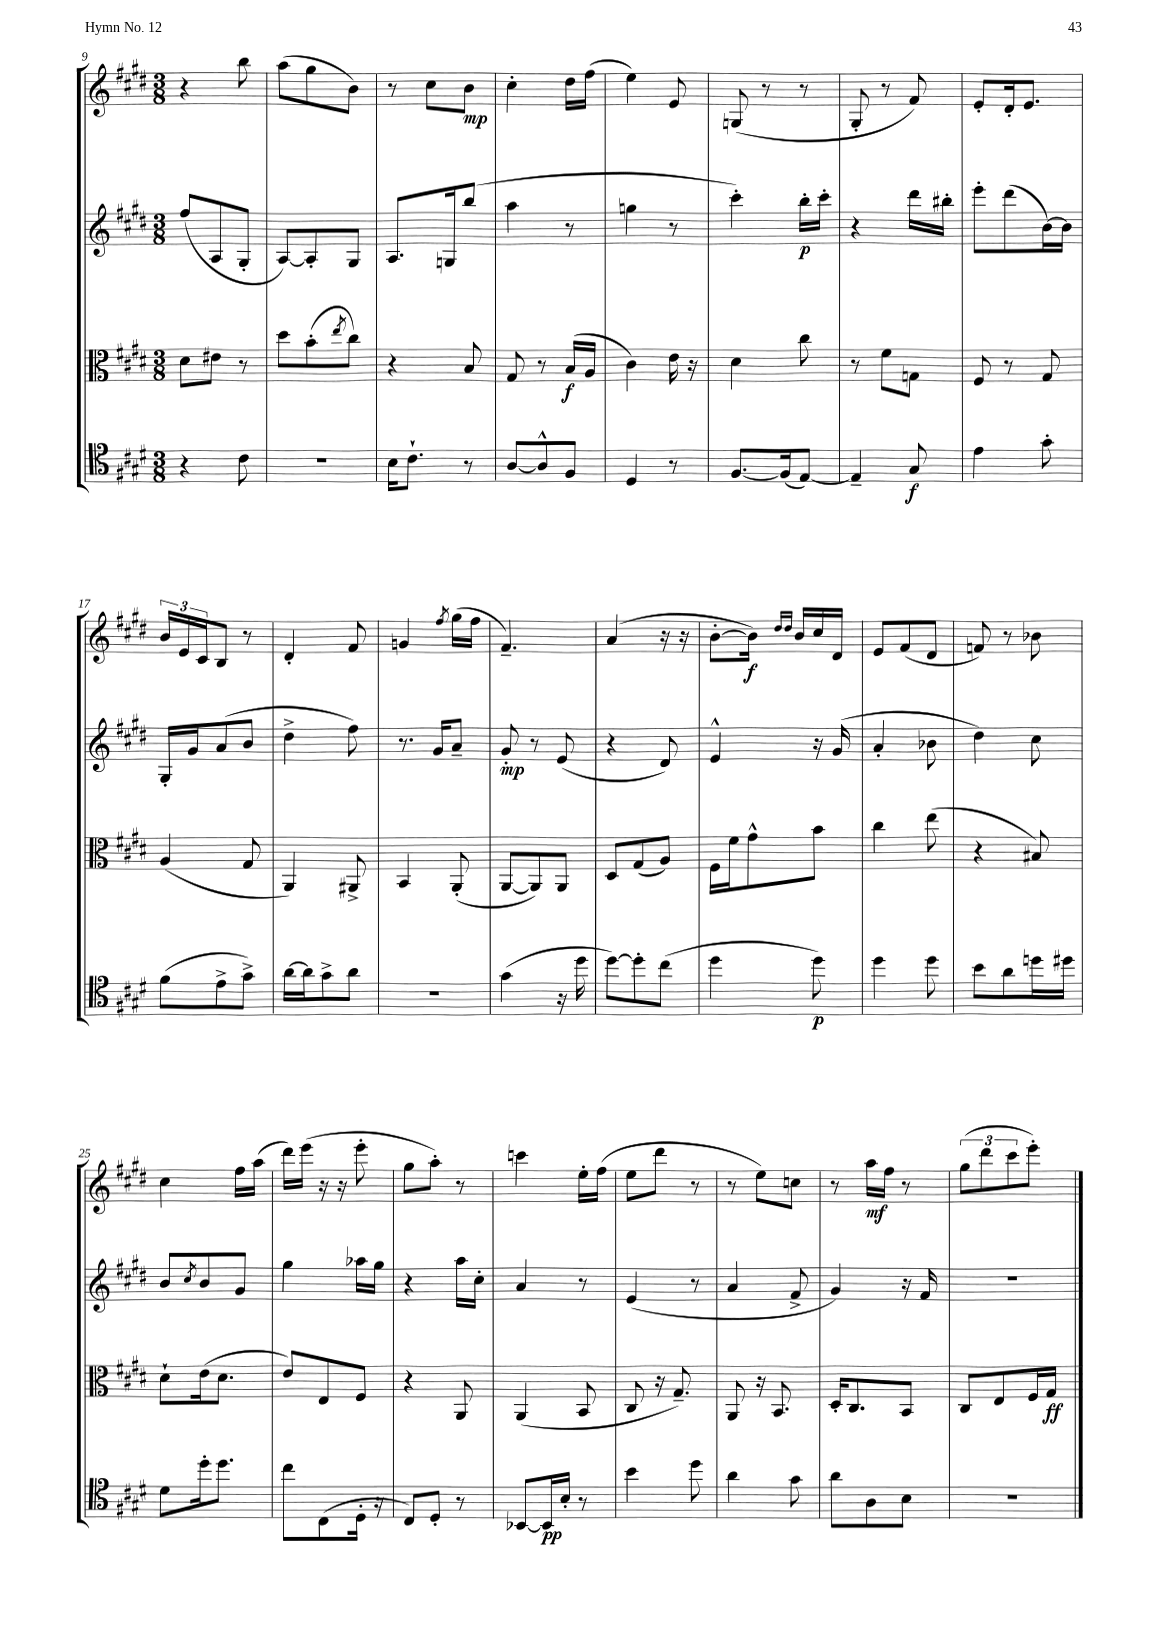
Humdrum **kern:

**kern	**kern	**kern	**kern
*staff4	*staff3	*staff2	*staff1
*clefC4	*clefC3	*clefG2	*clefG2
*k[f#c#g#d#]	*k[f#c#g#d#]	*k[f#c#g#d#]	*k[f#c#g#d#]
*M3/8	*M3/8	*M3/8	*M3/8
4r	8d#	(8ff#	4r
.	8e#	8A	.
8c#	8r	8G#'	8bb
=	=	=	=
4.r	8dd#	[8A)	(8aa
.	(8b'	8A']	8gg#
.	8qee	.	.
.	8cc#)	8G#	8b)
=	=	=	=
16B	4r	8.A	8r
8.c#`	.	.	.
.	.	.	8cc#
.	.	16G	.
8r	8B	(8bb	8b
=	=	=	=
[8A	8G#	4aa	4cc#'
8A^^]	8r	.	.
8F#	(16B	8r	16dd#
.	16A	.	(16ff#
=	=	=	=
4D#	4c#)	4gg	4ee)
8r	16e	8r	8e
.	16r	.	.
=	=	=	=
[8.F#	4d#	4ccc#')	(8G
.	.	.	8r
(16F#]	.	.	.
[8E)	8cc#	16bb'	8r
.	.	16ccc#'	.
=	=	=	=
4E~]	8r	4r	8G#'
.	8f#	.	8r
8G#	8G	16ddd#	8f#)
.	.	16bb#'	.
=	=	=	=
4e	8F#	8eee'	8e'
.	8r	(8ddd#	16d#'
.	.	.	8.e
8g#'	8G#	[16b)	.
.	.	16b]	.
=	=	=	=
(8f#	(4A	16G#'	24b
.	.	.	24e
.	.	16g#	.
.	.	.	24c#
8e^	.	(8a	8B
8g#^)	8G#	8b	8r
=	=	=	=
[16a	4AA)	4dd#^	4d#'
16a]	.	.	.
8g#^	.	.	.
8a	8AA#^	8ff#)	8f#
=	=	=	=
4.r	4BB	8.r	4g
.	.	16g#	.
.	.	.	8qff#
.	(8AA'	8a~	(16gg#
.	.	.	16ff#
=	=	=	=
(4g#	[8AA	8g#'	4.f#~)
.	8AA])	8r	.
16r	8AA	(8e	.
16dd#	.	.	.
=	=	=	=
[8dd#)	8D#	4r	(4a
8dd#']	(8G#	.	.
(8cc#	8A)	8d#)	16r
.	.	.	16r
=	=	=	=
4dd#	16F#	4e^^	[8b'
.	16f#	.	.
.	8g#^^	.	16b])
.	.	.	16qqdd#
.	.	.	16qqdd#
.	.	.	16b
8dd#)	8b	16r	16cc#
.	.	(16g#	16d#
=	=	=	=
4dd#	4cc#	4a'	8e
.	.	.	(8f#
8dd#	(8ee	8b-	8d#
=	=	=	=
8b	4r	4dd#)	8f)
8a	.	.	8r
16dd	8B#)	8cc#	8b-
16dd#	.	.	.
=	=	=	=
8d#	8d#`	8b	4cc#
.	.	8qcc#	.
16dd#'	(16e	8b	.
8.dd#	8.d#	.	.
.	.	8g#	16ff#
.	.	.	(16aa
=	=	=	=
8cc#	8e)	4gg#	16ddd#)
.	.	.	(16eee
(8C#	8E	.	16r
.	.	.	16r
16D#'	8F#	16aa-	8eee'
16r	.	16gg#	.
=	=	=	=
8C#)	4r	4r	8gg#
8D#'	.	.	8aa')
8r	8AA	16aa	8r
.	.	16cc#'	.
=	=	=	=
[8BB-	(4AA	4a	4ccc
16BB-]	.	.	.
16B'	.	.	.
8r	8BB	8r	16ee'
.	.	.	(16ff#
=	=	=	=
4b	8C#	(4e	8ee
.	16r	.	8ddd#
.	8.G#~)	.	.
8dd#	.	8r	8r
=	=	=	=
4a	8AA	4a	8r
.	16r	.	8ee)
.	8.BB	.	.
8g#	.	8f#^	8cc
=	=	=	=
8a	16D#'	4g#)	8r
.	8.C#	.	.
8A	.	.	16aa
.	.	.	16ff#
8B	8BB	16r	8r
.	.	16f#	.
=	=	=	=
4.r	8C#	4.r	(12gg#
.	.	.	12ddd#
.	8E	.	.
.	.	.	12ccc#
.	16F#	.	8eee')
.	16G#	.	.
==	==	==	==
*-	*-	*-	*-
